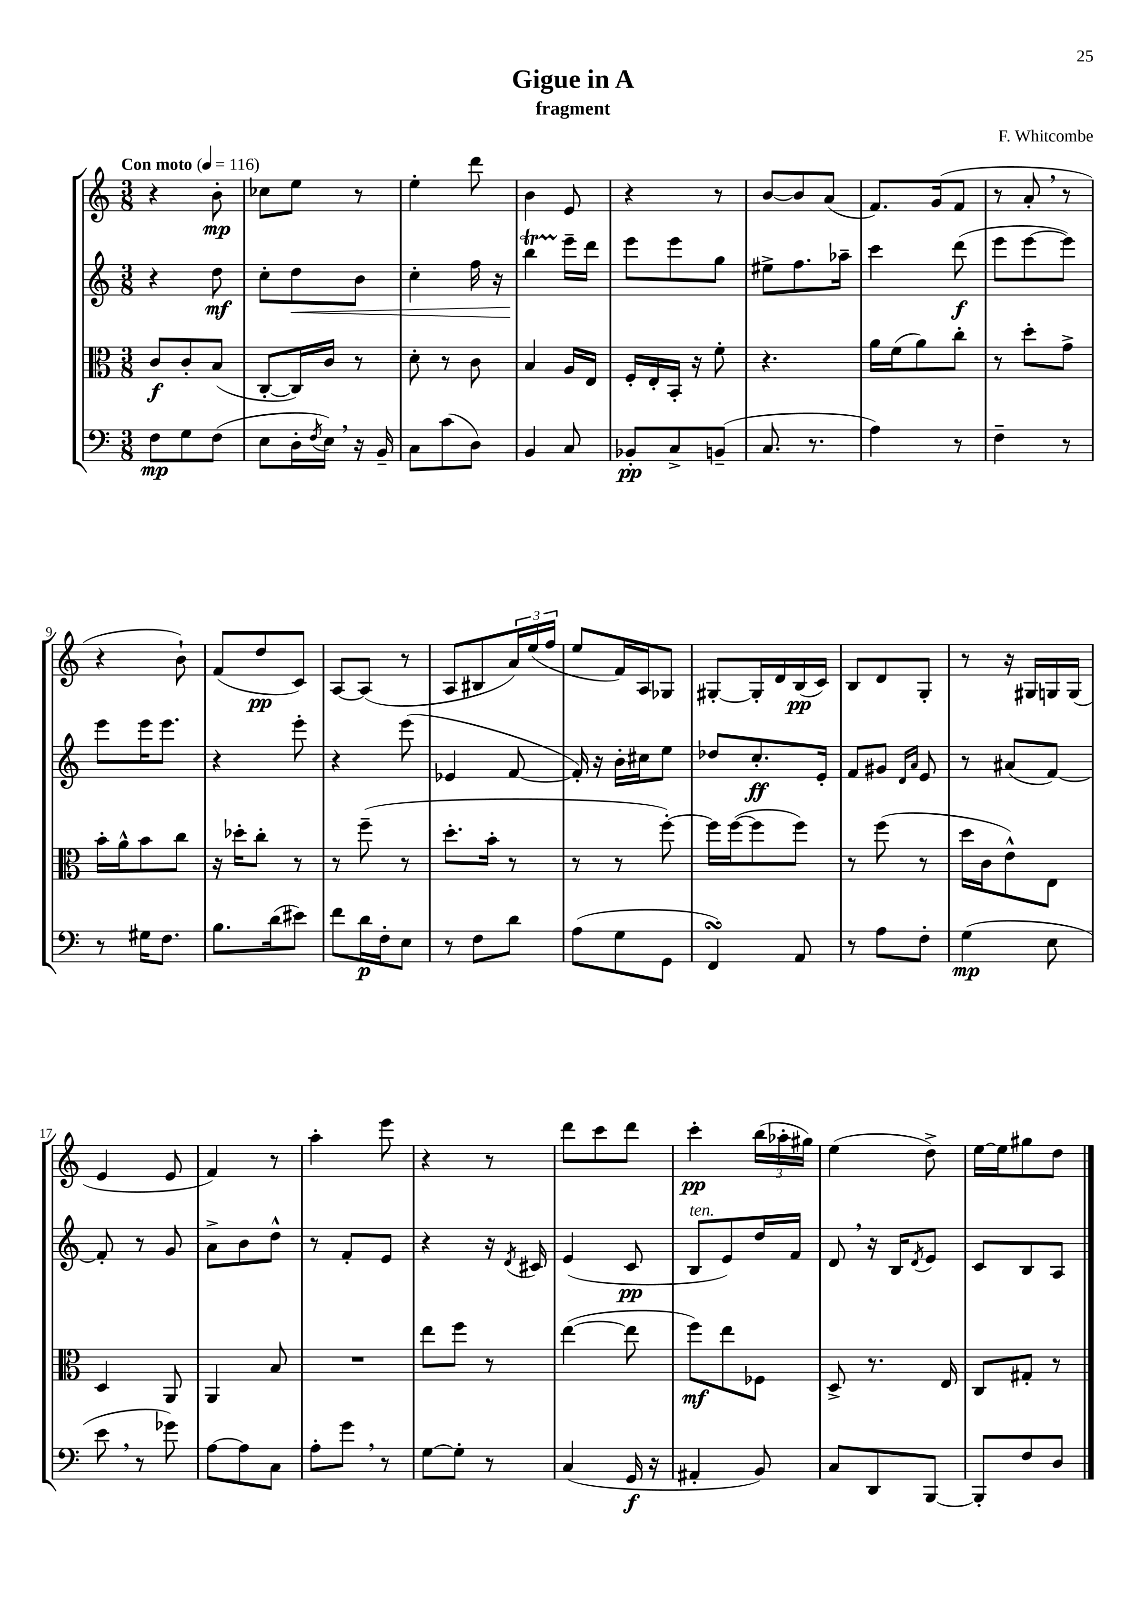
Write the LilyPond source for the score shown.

\header { title = "Gigue in A" composer = "F. Whitcombe" subtitle = "fragment" }
<<
\new StaffGroup <<
\new Staff = "s0" {
    \clef treble \key c \major \numericTimeSignature \time 3/8 \tempo "Con moto" 4 = 116
    r4 b'8-.\mp |
    ces''8 e''8 r8 |
    e''4-. d'''8 |
    b'4 e'8 |
    r4 r8 |
    b'8~ b'8 a'8( |
    f'8.) g'16( f'8 |
    r8 a'8-. \breathe r8 |
    r4 b'8-!) |
    f'8( d''8\pp c'8) |
    a8~ a8( r8 |
    a8 bis8 \tuplet 3/2 { a'16) e''16( f''16 } |
    e''8 f'16) a16 ges8 |
    gis8~-. gis16-. d'16 b16\pp( c'16) |
    b8 d'8 g8-. |
    r8 r16 gis16 g16 g16( |
    e'4 e'8 |
    f'4) r8 |
    a''4-. e'''8 |
    r4 r8 |
    d'''8 c'''8 d'''8 |
    c'''4-.\pp \tuplet 3/2 { b''16( aes''16-. gis''16) } |
    e''4( d''8->) |
    e''16~ e''16 gis''8 d''8 \bar "|." |
}
\new Staff = "s1" {
    \clef treble \key c \major \numericTimeSignature \time 3/8
    r4 d''8\mf |
    c''8-. d''8\< b'8 |
    c''4-. f''16 r16 |
    b''4\startTrillSpan\! e'''16--\stopTrillSpan d'''16 |
    e'''8 e'''8 g''8 |
    eis''8-> f''8. aes''16-- |
    c'''4 d'''8\f( |
    e'''8 e'''8~ e'''8) |
    e'''8 e'''16 e'''8. |
    r4 e'''8-. |
    r4 e'''8( |
    ees'4 f'8~ |
    f'16-.) r16 b'16-. cis''16 e''8 |
    des''8 c''8.-.\ff e'16-. |
    f'8 gis'8 \grace { d'16 a'16 } e'8 |
    r8 ais'8( f'8~) |
    f'8-. r8 g'8 |
    a'8-> b'8 d''8-^ |
    r8 f'8-. e'8 |
    r4 r16 \acciaccatura { d'8 } cis'16 |
    e'4( c'8\pp |
    b8^\markup { \italic "ten." } e'8) d''16 f'16 |
    d'8 \breathe r16 b16 \acciaccatura { d'8 } e'8 |
    c'8 b8 a8 \bar "|." |
}
\new Staff = "s2" {
    \clef alto \key c \major \numericTimeSignature \time 3/8
    c'8\f c'8-. b8( |
    c8~-. c16) c'16 r8 |
    d'8-. r8 c'8 |
    b4 a16 e16 |
    f16-. e16-. b,16-. r16 f'8-. |
    r4. |
    a'16 f'16( a'8) c''8-. |
    r8 d''8-. g'8-> |
    b'16-. a'16-^ b'8 c''8 |
    r16 des''16-. c''8-. r8 |
    r8 f''8--( r8 |
    d''8.-. b'16-. r8 |
    r8 r8 f''8~-.) |
    f''16 f''16~( f''8 f''8) |
    r8 f''8( r8 |
    d''16 c'16 e'8-^) e8 |
    d4 a,8 |
    a,4 b8 |
    R4. |
    e''8 f''8 r8 |
    e''4~( e''8 |
    f''8\mf) e''8 fes8 |
    d8-> r8. e16 |
    c8 gis8-. r8 \bar "|." |
}
\new Staff = "s3" {
    \clef bass \key c \major \numericTimeSignature \time 3/8
    f8\mp g8 f8( |
    e8 d16-. \acciaccatura { f8 } e16) \breathe r16 b,16-- |
    c8 c'8( d8) |
    b,4 c8 |
    bes,8-.\pp c8-> b,8--( |
    c8. r8. |
    a4) r8 |
    f4-- r8 |
    r8 gis16 f8. |
    b8. d'16( eis'8) |
    f'8 d'16\p f16-. e8 |
    r8 f8 d'8 |
    a8( g8 g,8 |
    f,4\turn) a,8 |
    r8 a8 f8-. |
    g4\mp( e8 |
    e'8 \breathe r8 ges'8) |
    a8~ a8 c8 |
    a8-. g'8 \breathe r8 |
    g8~ g8-. r8 |
    c4( g,16\f r16 |
    ais,4-. b,8) |
    c8 d,8 b,,8~ |
    b,,8-. f8 d8 \bar "|." |
}
>>
>>
